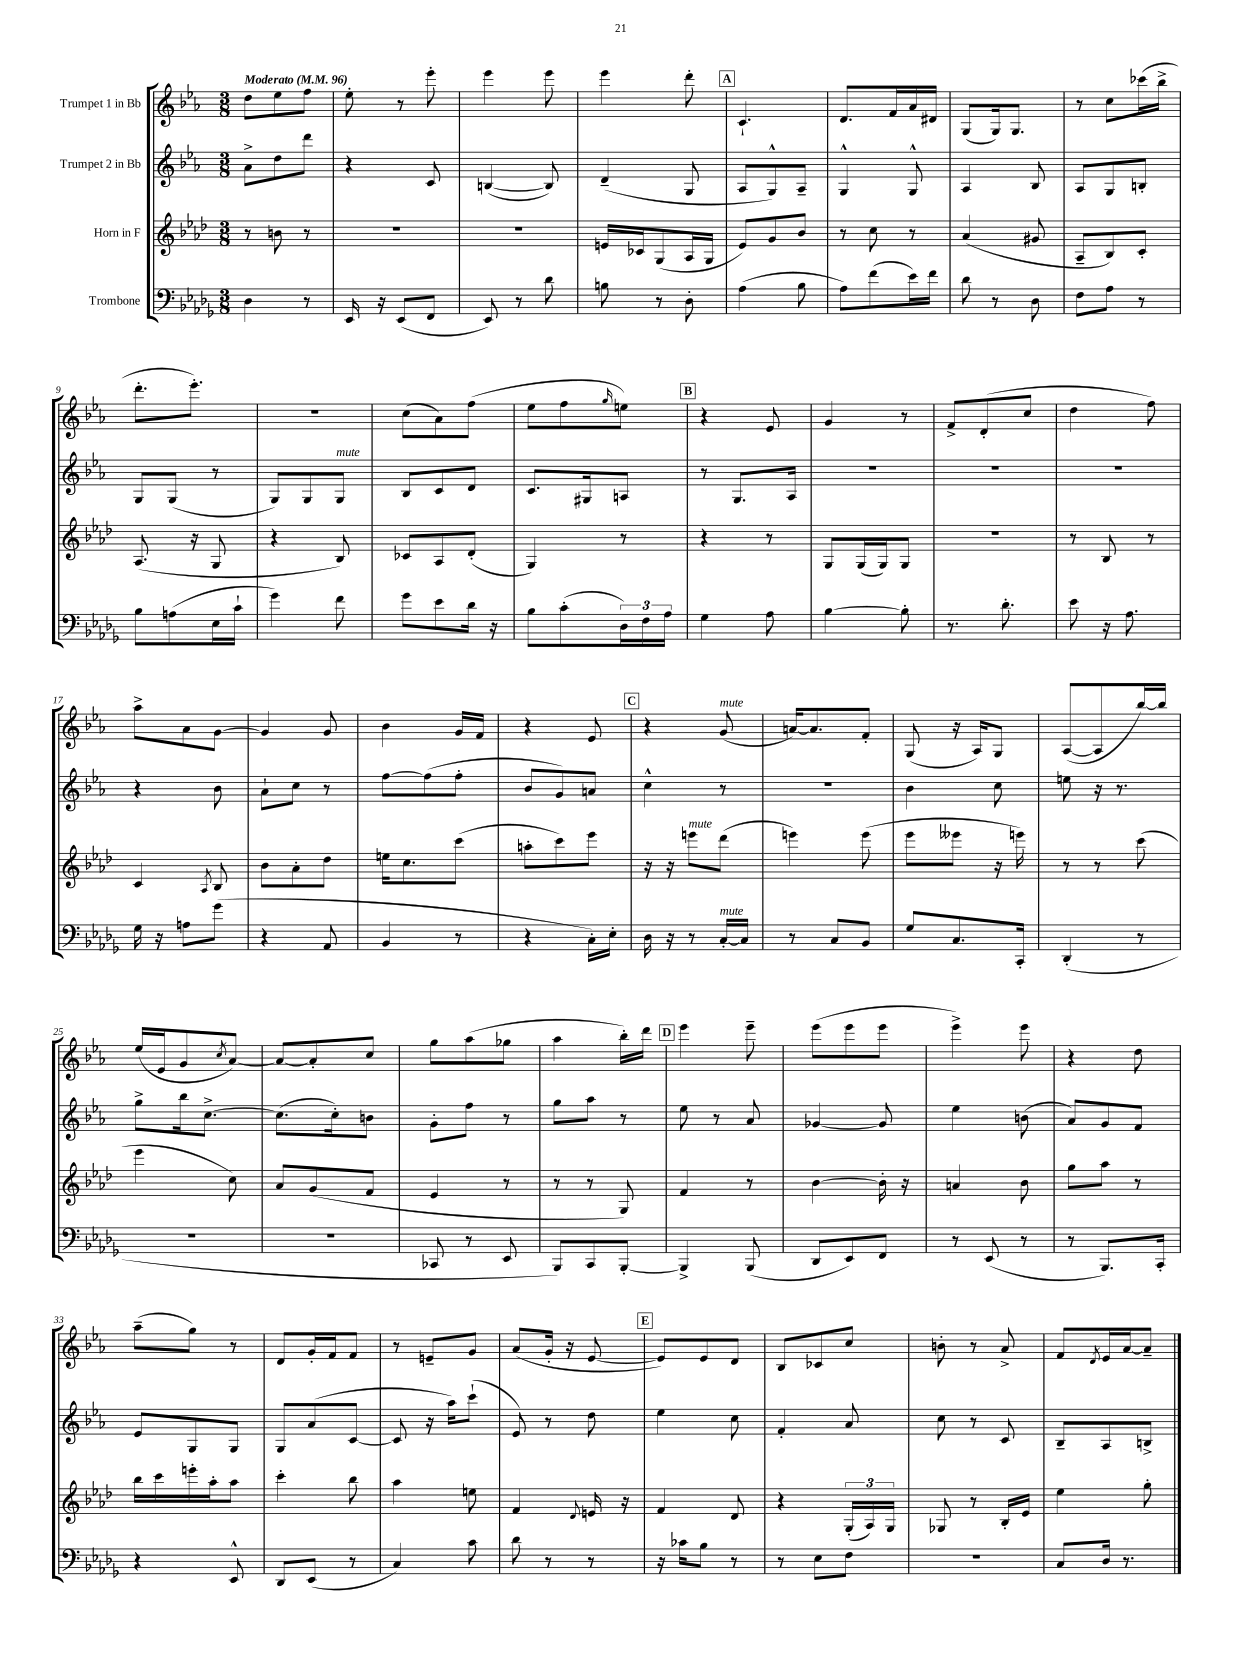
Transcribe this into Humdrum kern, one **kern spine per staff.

**kern	**kern	**kern	**kern
*staff4	*staff3	*staff2	*staff1
*clefF4	*clefG2	*clefG2	*clefG2
*k[b-e-a-d-g-]	*k[b-e-a-d-]	*k[b-e-a-]	*k[b-e-a-]
*M3/8	*M3/8	*M3/8	*M3/8
*MM96	*MM96	*MM96	*MM96
4D-\	8r	8a-^\L	8dd\L
.	8b\	8dd\	8ee-\
8r	8r	8ddd\J	8ff\J
=	=	=	=
16EE-/	4.r	4r	8ee-'\
16r	.	.	.
(8EE-/L	.	.	8r
8FF/J	.	8c/	8eee-'\
=	=	=	=
8EE-/)	4.r	([4B/	4eee-\
8r	.	.	.
8d-\	.	8B/])	8eee-\
=	=	=	=
8B\	16e/LL	(4d~/	4eee-\
.	16c-/J	.	.
8r	(8G/	.	.
8D-'\	16A-/L	8G/	8ddd'\
.	16G/JJ	.	.
=	=	=	=
(4A-\	8e-/L)	8A-/L	4.c`/
.	8g/	8G^^/)	.
8B-\	8b-/J	8A-~/J	.
=	=	=	=
8A-\L)	8r	4G^^/	8.d/L
(8f\	8cc\	.	.
.	.	.	16f/L
16e-\L)	8r	8G^^/	16a-/
16f\JJ	.	.	16d#/JJ
=	=	=	=
8d-\	(4a-/	4A-/	(8G/L
8r	.	.	16G/k)
.	.	.	8.G/J
8D-\	8g#/	8B-/	.
=	=	=	=
8F\L	8A-~/L	8A-/L	8r
8A-\J	8B-/)	8G/	8cc\L
8r	8c'/J	8B'/J	(16ccc-\L
.	.	.	16bb-^\JJ
=	=	=	=
8B-\L	(8.A-/	8G/L	8.ddd'\L
(8A\	.	(8G/J	.
.	16r	.	8.eee-'\J)
16E-\L	8G/	8r	.
16c`\JJ	.	.	.
=	=	=	=
4g-\)	4r	8G/L)	4.r
.	.	8G/	.
8f\	8B-/)	8G/J	.
=	=	=	=
8g-\L	8c-/L	8B-/L	(8cc\L
8e-\	8A-/	8c/	8a-\)
16d-\Jk	(8d-'/J	8d/J	(8ff\J
16r	.	.	.
=	=	=	=
8B-\L	4G/)	8.c/L	8ee-\L
(8c'\	.	.	8ff\
.	.	16G#/k	.
.	.	.	16qqgg/
24D-\L)	8r	8A/J	8ee\J)
24F\	.	.	.
24A-\JJ	.	.	.
=	=	=	=
4G-\	4r	8r	4r
.	.	8.G/L	.
8A-\	8r	.	8e-/
.	.	16A-/Jk	.
=	=	=	=
[4B-\	8G/L	4.r	4g/
.	(16G/L	.	.
.	16G/J)	.	.
8B-'\]	8G/J	.	8r
=	=	=	=
8.r	4.r	4.r	8f^/L
.	.	.	(8d'/
8.d-'\	.	.	.
.	.	.	8cc/J
=	=	=	=
8e-\	8r	4.r	4dd\
16r	8B-/	.	.
8.A-\	.	.	.
.	8r	.	8ff\)
=	=	=	=
16G-\	4c/	4r	8aa-^\L
16r	.	.	.
8A\L	.	.	8a-\
.	8qA-/	.	.
(8g-\J	8B-/	8b-\	[8g\J
=	=	=	=
4r	8b-\L	8a-`\L	4g/]
.	8a-'\	8cc\J	.
8AA-/	8dd-\J	8r	8g/
=	=	=	=
4BB-/	16ee\LK	[8ff\L	4b-\
.	8.cc\	.	.
.	.	(8ff\]	.
8r	(8ccc\J	8ff'\J	16g/LL
.	.	.	16f/JJ
=	=	=	=
4r	8aa'\L	8b-/L	4r
.	8ccc\)	8g/)	.
16C'\LL)	8eee-\J	8a/J	8e-/
16E-'\JJ	.	.	.
=	=	=	=
16D-\	16r	4cc^^\	4r
16r	16r	.	.
8r	8eee\L	.	.
[16C'/LL	(8ddd-\J	8r	(8g/
16C/]JJ	.	.	.
=	=	=	=
8r	4eee\)	4.r	[16a/LK)
.	.	.	8.a/]
8C/L	.	.	.
8BB-/J	(8eee\	.	8f'/J
=	=	=	=
8G-/L	8eee-\L	4b-\	(8G/
8.C/	8eee--\J	.	16r
.	.	.	16A-/LK)
.	16r	8cc\	8G/J
16CC'/Jk	16eee\)	.	.
=	=	=	=
(4DD-'/	8r	8ee\	([8A-/L
.	8r	16r	8A-/]
.	.	8.r	.
8r	(8ccc\	.	[16bb-/L)
.	.	.	16bb-/]JJ
=	=	=	=
4.r	4eee-\	8gg^\L	(16ee-/LL
.	.	.	16e-/J
.	.	16bb-\k	8g/
.	.	[8.cc^\J	.
.	.	.	8qcc/
.	8cc\)	.	[8a-/J)
=	=	=	=
4.r	8a-/L	(8.cc\]L	8a-/_L
.	(8g/	.	8a-'/]
.	.	16cc'\k)	.
.	8f/J	8b\J	8cc/J
=	=	=	=
8CC-/	4e-/	8g'\L	8gg\L
8r	.	8ff\J	(8aa-\
8EE-/	8r	8r	8gg-\J
=	=	=	=
8BBB-/L)	8r	8gg\L	4aa-\
8CC/	8r	8aa-\J	.
[8BBB-'/J	8G/)	8r	16bb-'\LL)
.	.	.	16ddd\JJ
=	=	=	=
4BBB-^/]	4f/	8ee-\	4eee-\
.	.	8r	.
(8BBB-/	8r	8a-/	8eee-~\
=	=	=	=
8DD-/L	[4b-\	[4g-/	(8eee-\L
8EE-/)	.	.	8eee-\
8FF/J	16b-'\]	8g-/]	8eee-\J
.	16r	.	.
=	=	=	=
8r	4a/	4ee-\	4eee-^\)
(8EE-/	.	.	.
8r	8b-\	(8b\	8eee-\
=	=	=	=
8r	8gg\L	8a-/L)	4r
8.BBB-/L)	8aa-\J	8g/	.
.	8r	8f/J	8dd\
16CC'/Jk	.	.	.
=	=	=	=
4r	16bb-\LL	8e-/L	(8aa-~\L
.	16ccc\	.	.
.	16eee'\	8G/	8gg\J)
.	16aa-'\J	.	.
8EE-^^/	8aa-\J	8G/J	8r
=	=	=	=
8DD-/L	4ccc'\	8G/L	8d/L
(8EE-/J	.	(8a-/	16g'/L
.	.	.	16f/J
8r	8bb-\	[8c/J	8f/J
=	=	=	=
4C/)	4aa-\	8c/]	8r
.	.	16r	8e~/L
.	.	16aa-\LK)	.
8c\	8ee\	(8ccc`\J	8g/J
=	=	=	=
8d-\	4f/	8e-/)	(8a-/L
8r	.	8r	16g'/Jk
.	.	.	16r
.	8qqd-/	.	.
8r	16e/	8dd\	[8e-/
.	16r	.	.
=	=	=	=
16r	4f/	4ee-\	8e-/]L)
16c-\LK	.	.	.
8B-\J	.	.	8e-/
8r	8d-/	8cc\	8d/J
=	=	=	=
8r	4r	4f'/	8B-/L
8E-\L	.	.	8c-/
8F\J	(24G'/LL	8a-/	8cc/J
.	24A-/)	.	.
.	24G/JJ	.	.
=	=	=	=
4.r	8G-/	8cc\	8b'\
.	8r	8r	8r
.	16B-'/LL	8c/	8a-^/
.	16e-/JJ	.	.
=	=	=	=
8C/L	4ee-\	8B-~/L	8f/L
.	.	.	8qd/
16D-/Jk	.	8A-/	16e-/L
8.r	.	.	[16a-/J
.	8gg'\	8B^/J	8a-~/]J
==	==	==	==
*-	*-	*-	*-
